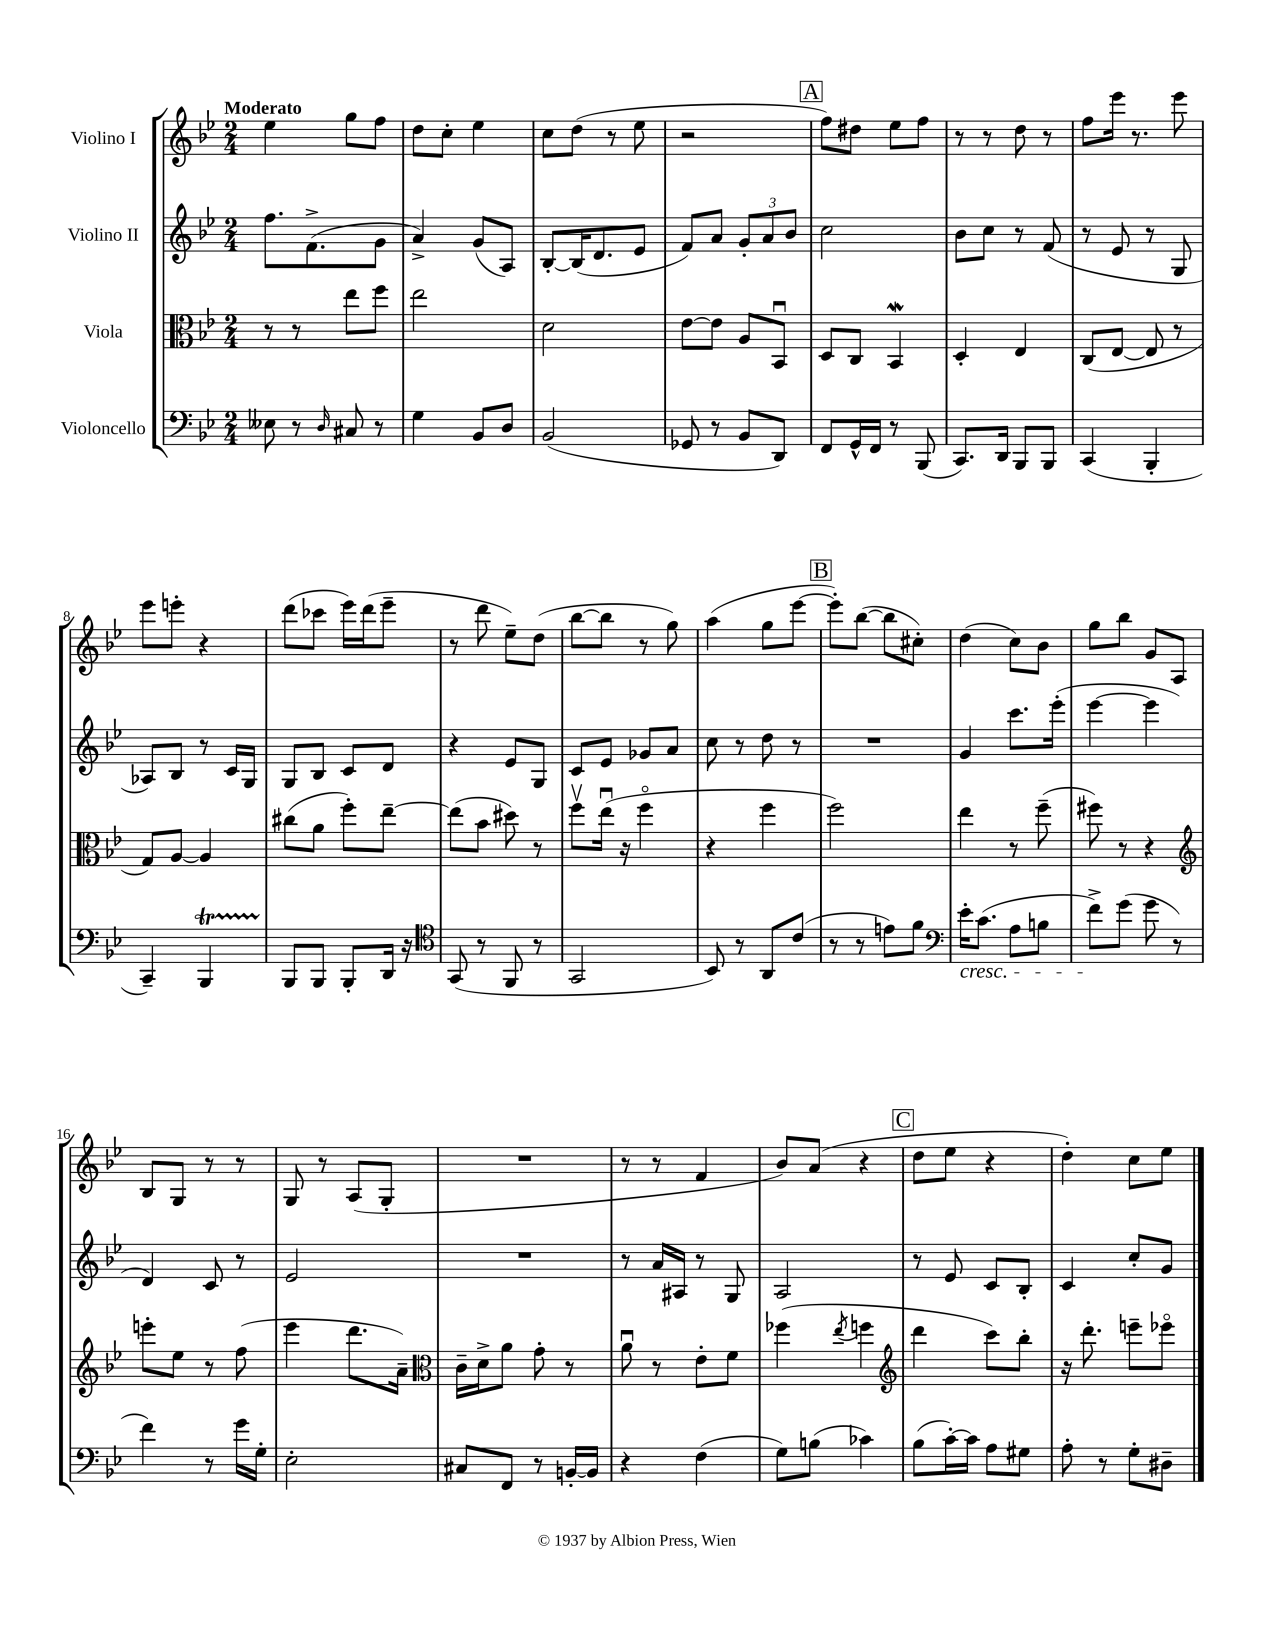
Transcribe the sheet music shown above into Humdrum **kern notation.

**kern	**kern	**kern	**kern
*staff4	*staff3	*staff2	*staff1
*clefF4	*clefC3	*clefG2	*clefG2
*k[b-e-]	*k[b-e-]	*k[b-e-]	*k[b-e-]
*M2/4	*M2/4	*M2/4	*M2/4
8E--\	8r	8.ff\L	4ee-\
8r	8r	.	.
.	.	(8.f^\	.
16qqD/	.	.	.
8C#/	8ee-\L	.	8gg\L
8r	8ff\J	8g\J	8ff\J
=	=	=	=
4G\	2ee-\	4a^/)	8dd\L
.	.	.	8cc'\J
8BB-/L	.	(8g/L	4ee-\
8D/J	.	8A/J)	.
=	=	=	=
(2BB-/	2d\	[8B-'/L	8cc\L
.	.	(16B-/]K	(8dd\J
.	.	8.d/	.
.	.	.	8r
.	.	8e-/J	8ee-\
=	=	=	=
8GG-/	[8e-\L	8f/L)	2r
8r	8e-\]J	8a/J	.
8BB-/L	8A/L	12g'/L	.
.	.	12a/	.
8DD/J)	8BB-u/J	.	.
.	.	12b-/J	.
=	=	=	=
8FF/L	8D/L	2cc\	8ff\L)
16GG^^/L	8C/J	.	8dd#\J
16FF/JJ	.	.	.
8r	4BB-/	.	8ee-\L
(8BBB-/	.	.	8ff\J
=	=	=	=
8.CC/L)	4D'/	8b-\L	8r
.	.	8cc\J	8r
16DD/Jk	.	.	.
8BBB-/L	4E-/	8r	8dd\
8BBB-/J	.	(8f/	8r
=	=	=	=
(4CC/	(8C/L	8r	8ff\L
.	[8E-/J	8e-/	16eee-\Jk
.	.	.	8.r
4BBB-'/	8E-/]	8r	.
.	8r	8G/	8eee-\
=	=	=	=
4CC~/)	8G/L)	8A-/L)	8eee-\L
.	[8A/J	8B-/J	8eee'\J
4BBB-/	4A/]	8r	4r
.	.	16c/LL	.
.	.	16G/JJ	.
=	=	=	=
8BBB-/L	(8cc#\L	8G/L	(8ddd\L
8BBB-/J	8a\J	8B-/J	8ccc-\J
8BBB-'/L	8ff'\L)	8c/L	16eee-\LL)
.	.	.	(16ddd\J
16DD/Jk	[8ee-~\J	8d/J	8eee-~\J
16r	.	.	.
=	=	=	=
*clefC4	*	*	*
(8GG/	(8ee-\]L	4r	8r
8r	8b-\J	.	8ddd\
8FF/	8dd#\)	8e-/L	8ee-~\L)
8r	8r	8G/J	(8dd\J
=	=	=	=
2GG/	8ffv\L	8c/L	[8bb-\L
.	(16ee-u\Jk	8e-/J	8bb-\]J
.	16r	.	.
.	4ffo\	8g-/L	8r
.	.	8a/J	8gg\)
=	=	=	=
8BB-/)	4r	8cc\	(4aa\
8r	.	8r	.
8AA/L	4ff\	8dd\	8gg\L
(8c/J	.	8r	[8eee-\J
=	=	=	=
8r	2ff\)	2r	8eee-'\]L)
8r	.	.	([8bb-\J
8e\L)	.	.	8bb-\]L
8f\J	.	.	8cc#'\J)
=	=	=	=
*clefF4	*	*	*
16e-'\LK	4ee-\	4g/	(4dd\
(8.c\J	.	.	.
8A\L	8r	8.ccc\L	8cc\L)
8B\J	(8ff~\	.	8b-\J
.	.	(16eee-'\Jk	.
=	=	=	=
8f^\L)	8ff#\)	[4eee-\	8gg\L
(8g\J	8r	.	8bb-\J
8g\	4r	4eee-\]	8g/L
8r	.	.	8A/J
=	=	=	=
*	*clefG2	*	*
4f\)	8eee'\L	4d/)	8B-/L
.	8ee-\J	.	8G/J
8r	8r	8c/	8r
16g\LL	(8ff\	8r	8r
16G'\JJ	.	.	.
=	=	=	=
2E-'\	4eee-\	2e-/	8G/
.	.	.	8r
.	8.ddd\L	.	(8A/L
.	.	.	8G'/J
.	16a~\Jk)	.	.
=	=	=	=
*	*clefC3	*	*
8C#/L	16c~\LL	2r	2r
.	16d^\J	.	.
8FF/J	8a\J	.	.
8r	8g'\	.	.
[16BB'/LL	8r	.	.
16BB/]JJ	.	.	.
=	=	=	=
4r	8au\	8r	8r
.	8r	16a/LL	8r
.	.	16A#/JJ	.
(4F\	8e-'\L	8r	4f/
.	8f\J	8G/	.
=	=	=	=
8G\L)	(4ff-\	2A/	8b-/L)
(8B\J	.	.	(8a/J
.	8qee-/	.	.
4c-\)	4ff\	.	4r
=	=	=	=
*	*clefG2	*	*
(8B-\L	4ddd\	8r	8dd\L
[16c'\L)	.	8e-/	8ee-\J
16c\]JJ	.	.	.
8A\L	8ccc\L)	8c/L	4r
8G#\J	8bb-'\J	8B-'/J	.
=	=	=	=
8A'\	16r	4c/	4dd'\)
.	8.ddd'\	.	.
8r	.	.	.
8G'\L	8eee~\L	8cc'/L	8cc\L
8D#~\J	8eee-o\J	8g/J	8ee-\J
==	==	==	==
*-	*-	*-	*-
